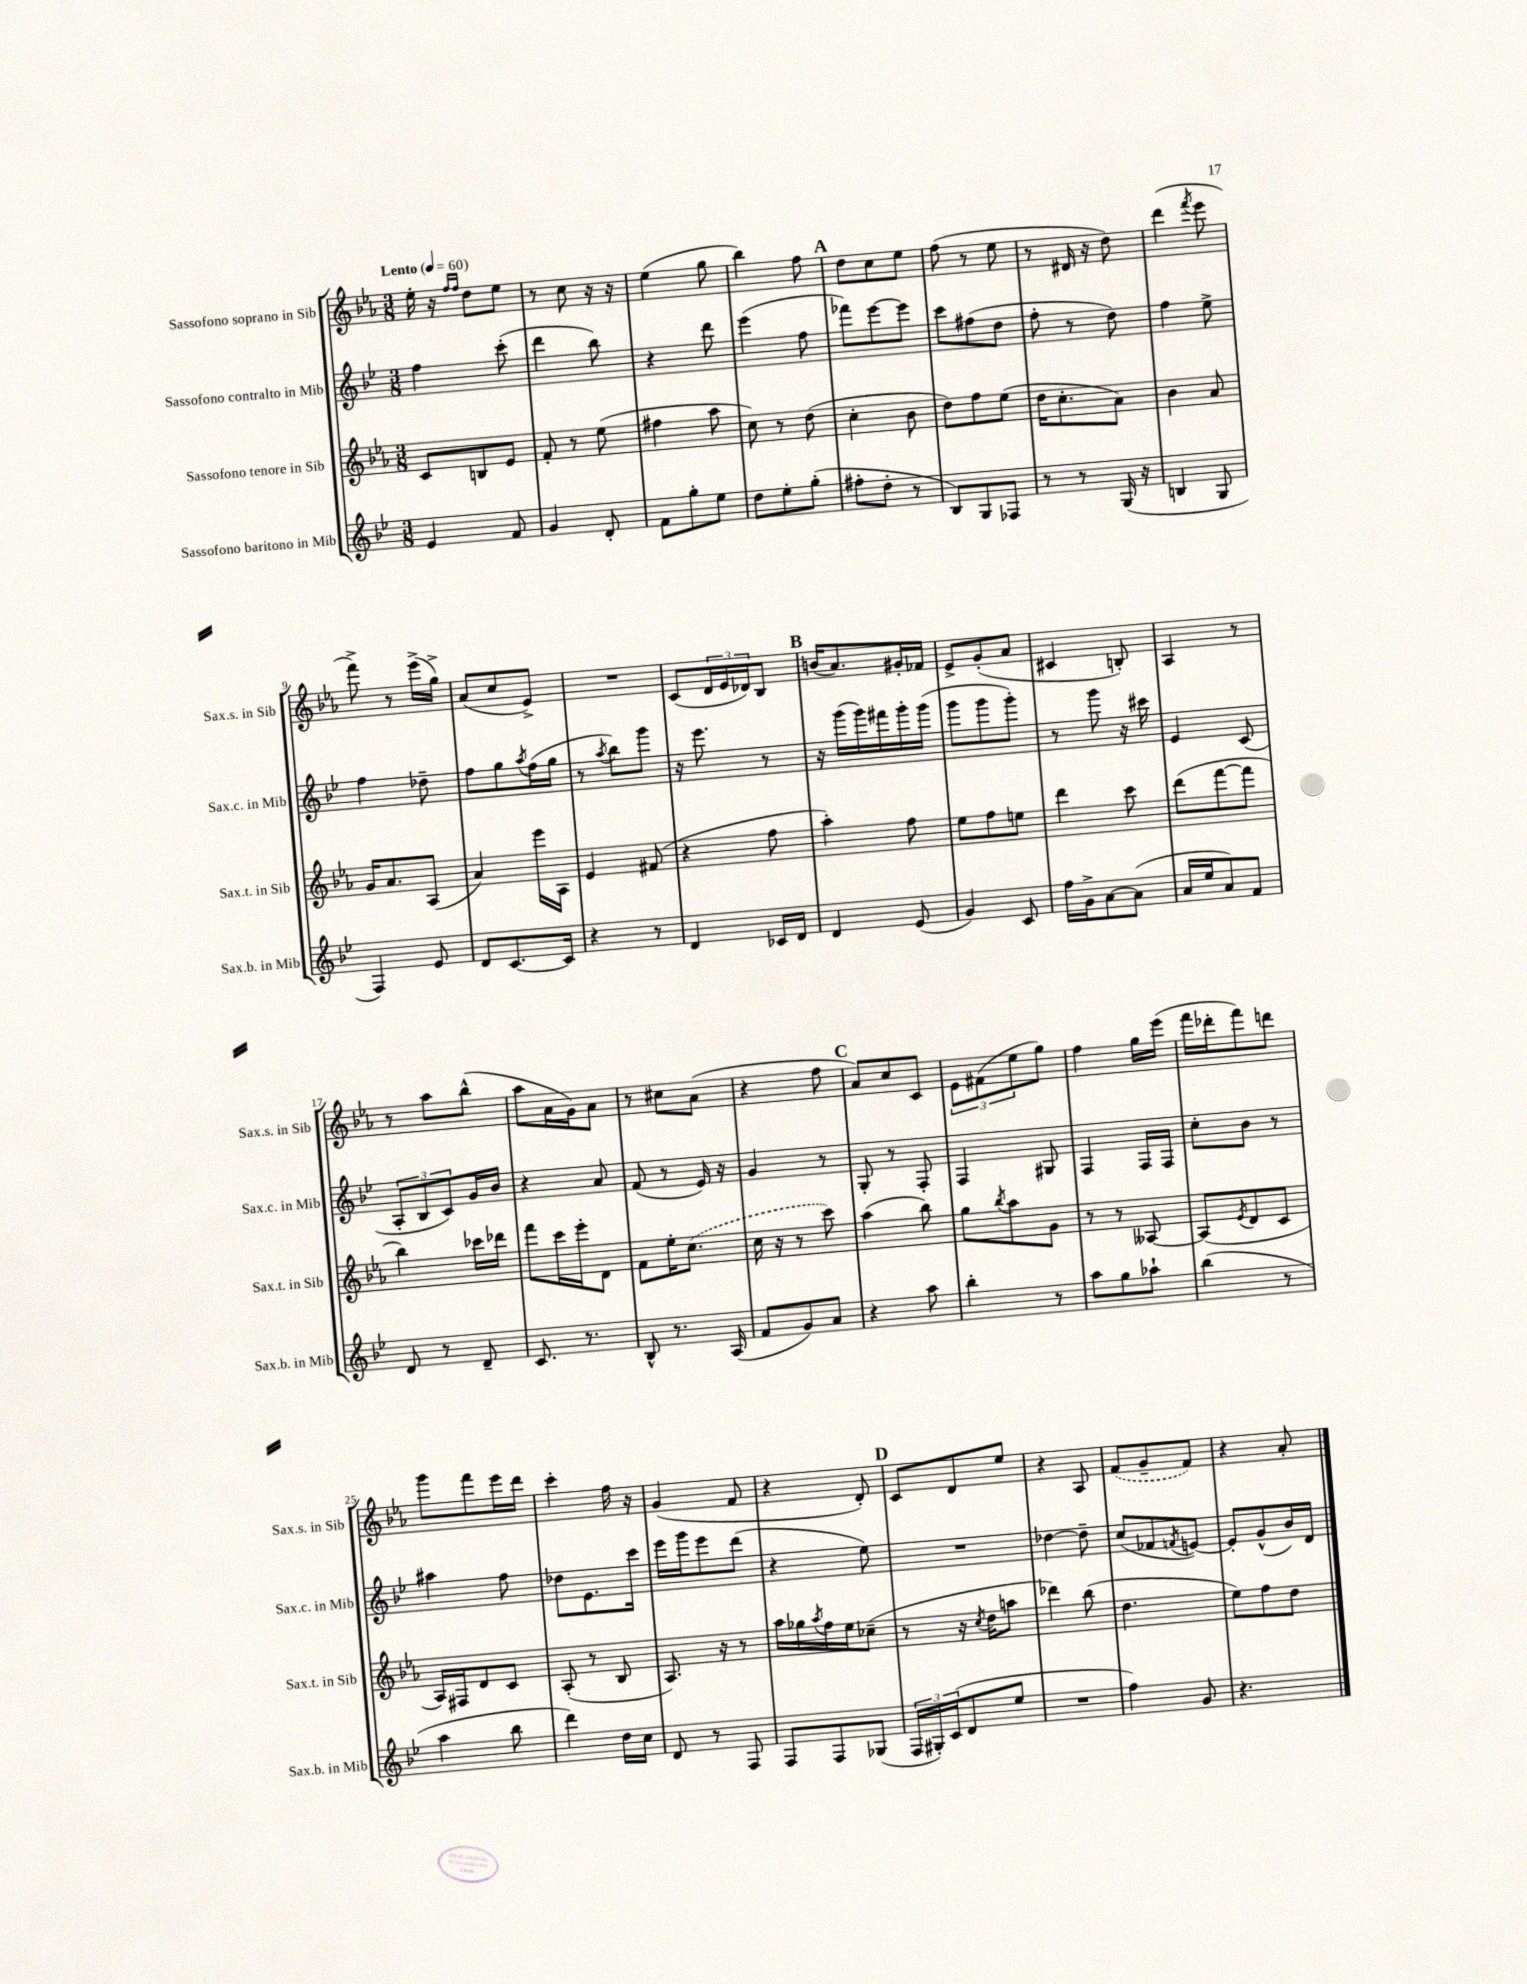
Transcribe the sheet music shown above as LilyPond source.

<<
\new StaffGroup <<
\new Staff = "s0" \with { instrumentName = "Sassofono soprano in Sib" shortInstrumentName = "Sax.s. in Sib" } {
    \clef treble \key ees \major \numericTimeSignature \time 3/8 \tempo "Lento" 4 = 60
    ees''16-. r16 \grace { f''16 f''16 } d''8 ees''8 |
    r8 c''8 r16 r16 |
    ees''4( g''8 |
    bes''4) f''8 |
    \mark \markup { \bold "A" } d''8 c''8 ees''8 |
    f''8( r8 ees''8 |
    r8 dis'16 r16 d''8) |
    d'''4( \acciaccatura { f'''8 } ees'''8 |
    f'''8->) r8 ees'''16->( g''16->) |
    aes'8( c''8 ees'8->) |
    R4. |
    c'8( \tuplet 3/2 { d'16 ees'16 des'16) } bes8 |
    \mark \markup { \bold "B" } b'16( aes'8.) gis'16-. fes'16 |
    ees'8-> g'8-.( aes'8 |
    cis'4 b8-.) |
    aes4 r8 |
    r8 aes''8 bes''8-^( |
    aes''8 aes'16 g'16) aes'8 |
    r8 cis''8 aes'8( |
    r4 f''8 |
    \mark \markup { \bold "C" } aes'8) c''8 c'8 |
    \tuplet 3/2 { ees'8 fis'8( ees''8 } g''8) |
    f''4 g''16 ees'''16( |
    f'''16 des'''16-. f'''8) d'''8 |
    g'''8 f'''8 ees'''16 d'''16 |
    c'''4-. f''16 r16 |
    g'4( f'8 |
    r4 d'8-.) |
    \mark \markup { \bold "D" } c'8 d'8 ees''8 |
    r4 aes8 |
    \once \slurDashed f'8( g'8-- f'8) |
    r4 aes'8-. \bar "|." |
}
\new Staff = "s1" \with { instrumentName = "Sassofono contralto in Mib" shortInstrumentName = "Sax.c. in Mib" } {
    \clef treble \key bes \major \numericTimeSignature \time 3/8
    f''4 c'''8-.( |
    d'''4 bes''8) |
    r4 d'''8 |
    ees'''4( f''8 |
    \mark \markup { \bold "A" } fes'''8) ees'''8~ ees'''8 |
    c'''8 fis''8( d''8 |
    f''8-. r8 d''8) |
    f''4 ees''8-> |
    f''4 des''8-- |
    f''8 g''8 \acciaccatura { a''8 } f''16( g''16 |
    r8 \acciaccatura { a''8 } bes''8) g'''8 |
    r16 ees'''8. r8 |
    \mark \markup { \bold "B" } r16 g'''16( g'''16) fis'''16 g'''16-. g'''16( |
    g'''8 g'''8 g'''8-.) |
    r8 g'''8 r16 cis'''16 |
    ees'4 c'8( |
    \tuplet 3/2 { a8-. bes8 c'8) } g'16 bes'16 |
    r4 a'8 |
    f'8( r8 ees'16) r16 |
    g'4 r8 |
    \mark \markup { \bold "C" } g8-. r8 f8-. |
    f4 gis8 |
    f4 f16 f16 |
    c''8-. bes'8 r8 |
    ais''4 f''8 |
    des''8 ees'8. c'''16 |
    ees'''16 g'''16 ees'''8 d'''8( |
    r4 ees''8) |
    \mark \markup { \bold "D" } R4. |
    des''4~ des''8-- |
    c''8( fes'8 \acciaccatura { f'8 } e'8~) |
    e'8-. g'8-^( bes'16) d'16 \bar "|." |
}
\new Staff = "s2" \with { instrumentName = "Sassofono tenore in Sib" shortInstrumentName = "Sax.t. in Sib" } {
    \clef treble \key ees \major \numericTimeSignature \time 3/8
    c'8 b8 ees'8 |
    f'8-. r8 ees''8( |
    fis''4 aes''8 |
    c''8) r8 d''8( |
    \mark \markup { \bold "A" } c''4-. bes'8 |
    d''8) f''8 ees''8( |
    d''16 c''8.-. aes'8) |
    bes'4 aes'8 |
    g'16 aes'8. aes8( |
    aes'4) ees'''16 aes16 |
    ees'4 fis'8( |
    r4 f''8 |
    \mark \markup { \bold "B" } aes''4-.) f''8 |
    ees''8 f''8 e''8 |
    d'''4 c'''8 |
    d'''8( f'''8~ f'''8 |
    bes''4) ces'''16 des'''16 |
    f'''8 c'''16 ees'''16-. d'8 |
    f'8 ees''16-. \once \slurDashed c''8.( |
    c''16 r16 r8 c'''8) |
    \mark \markup { \bold "C" } aes''4( bes''8) |
    g''8 \acciaccatura { bes''8 } aes''8 g'8 |
    r8 r8 aeses8~ |
    aeses8( \acciaccatura { ees'8 } d'8 c'8 |
    aes16) fis16 d'8 c'8 |
    aes8-.( r8 bes8 |
    aes8.) r16 r8 |
    aes''16 ges''16 \acciaccatura { aes''8 } f''16 ees''16 ces''8--( |
    \mark \markup { \bold "D" } r8 r16 \acciaccatura { c''8 } d''16 a''8 |
    des'''4) bes''8( |
    d''4. |
    ees''8) f''8 d''8 \bar "|." |
}
\new Staff = "s3" \with { instrumentName = "Sassofono baritono in Mib" shortInstrumentName = "Sax.b. in Mib" } {
    \clef treble \key bes \major \numericTimeSignature \time 3/8
    ees'4 f'8 |
    g'4 d'8-. |
    f'8 g''8-. ees''8 |
    d''8 ees''8-. g''8-.( |
    \mark \markup { \bold "A" } fis''8-. d''8-. r8 |
    bes8) g8 fes8 |
    r8 r8 g16( r16 |
    b4 g8 |
    f4) ees'8 |
    d'8 c'8.~ c'16 |
    r4 r8 |
    d'4 ces'16 d'16 |
    \mark \markup { \bold "B" } d'4 ees'8( |
    g'4) c'8 |
    f''16 g'16-> a'8~ a'8( |
    a'16 ees''16 a'8) f'8 |
    d'8 r8 d'8-- |
    c'8. r8. |
    bes8-^ r8. a16( |
    f'8 g'8) a'8 |
    \mark \markup { \bold "C" } r4 a''8 |
    bes''4-. r8 |
    a''8 g''8 aes''8-! |
    bes''4( r8 |
    a''4 bes''8 |
    d'''4) d''16 c''16 |
    d'8 r8 f8 |
    f8 f8 ges8( |
    \mark \markup { \bold "D" } \tuplet 3/2 { f16 gis16-.) c'16( } d'8 ees''8 |
    R4. |
    f''4) g'8 |
    r4. \bar "|." |
}
>>
>>
